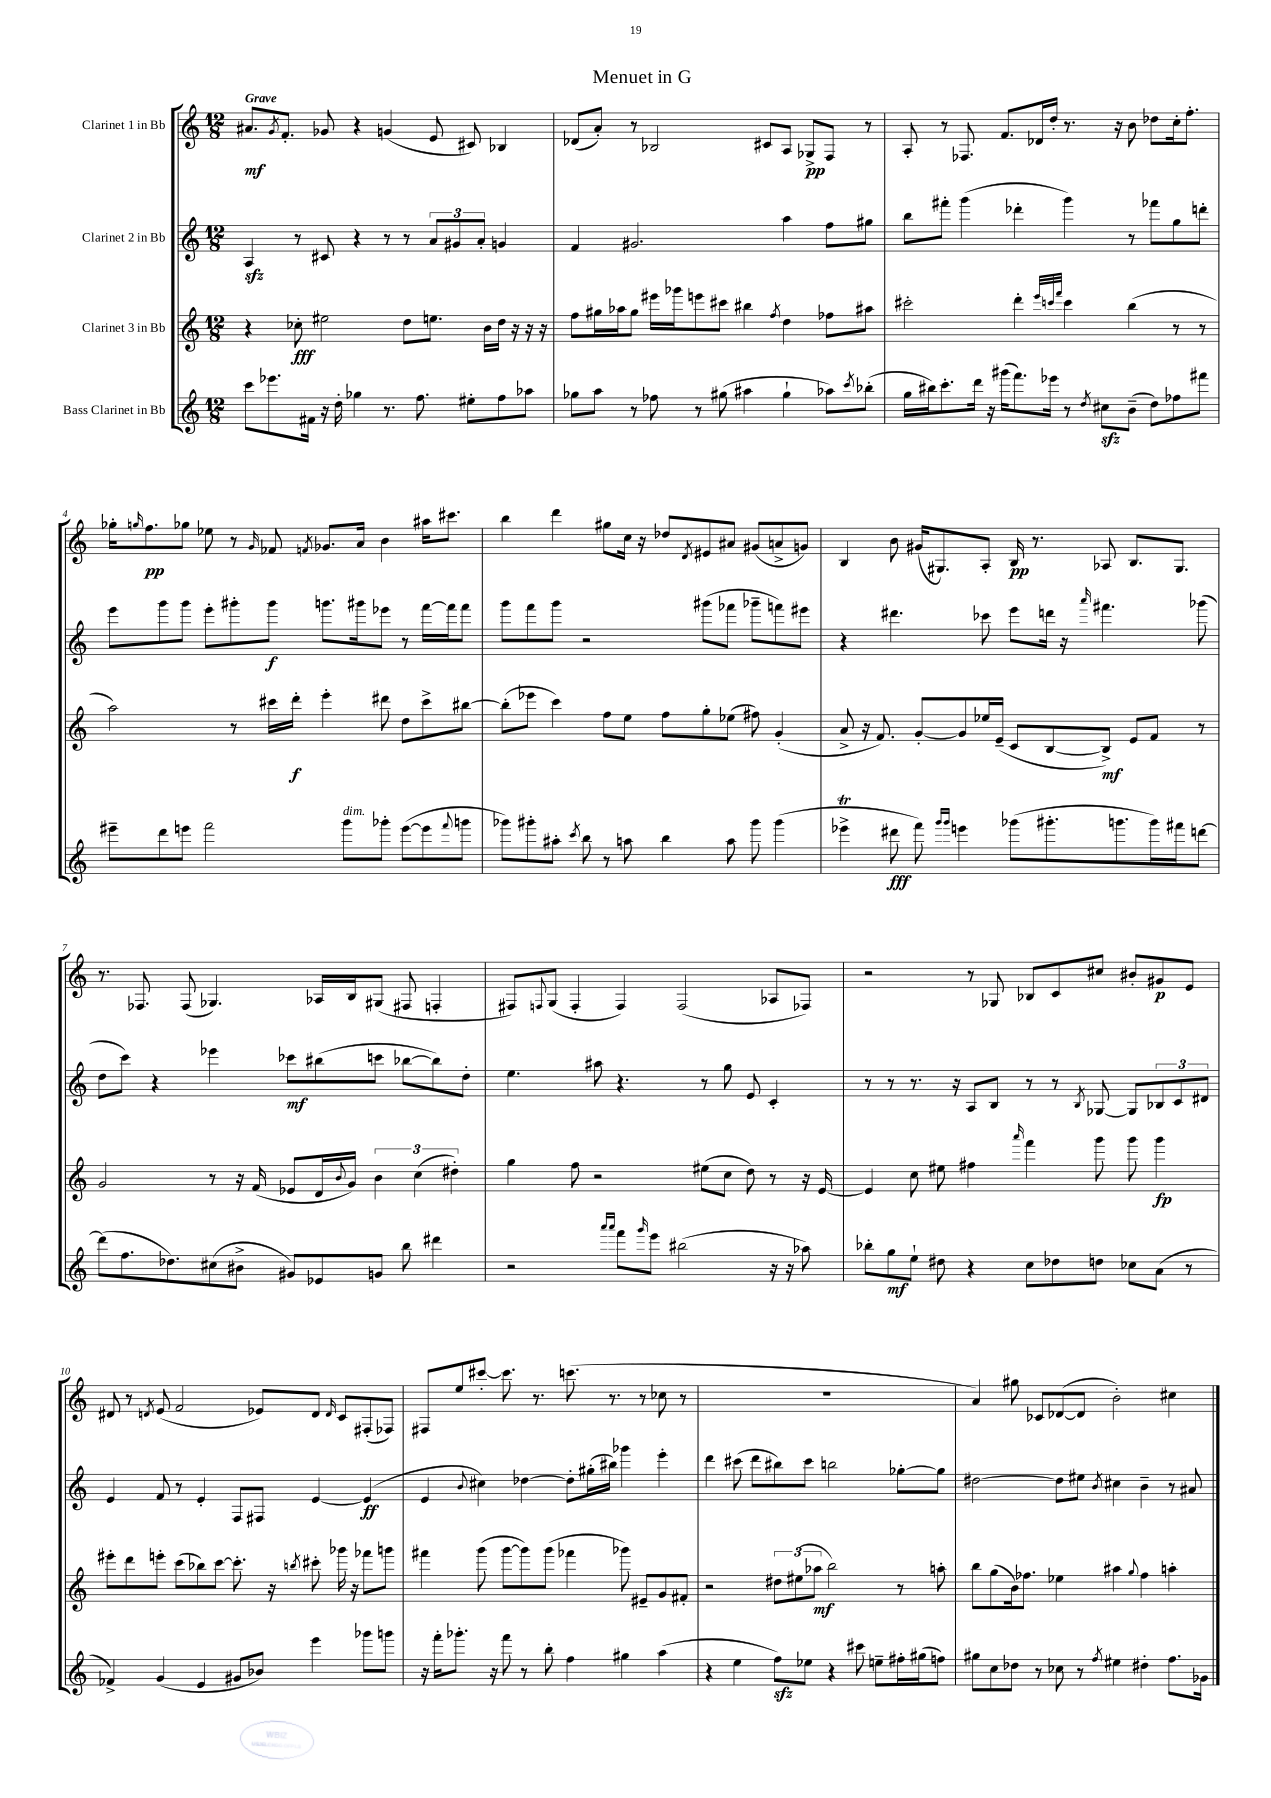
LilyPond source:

\header { title = "Menuet in G" }
<<
\new StaffGroup <<
\new Staff = "s0" \with { instrumentName = "Clarinet 1 in Bb" } {
    \clef treble \key c \major \numericTimeSignature \time 12/8 \tempo "Grave"
    ais'8.\mf \acciaccatura { g'8 } f'8.-. ges'8 r4 g'4( e'8 cis'8) bes4 |
    des'8( a'8-.) r8 bes2 cis'8 a8 ges8->\pp f8 r8 |
    a8-. r8 fes8. f'8. des'16 d''16-. r8. r16 b'8 des''8 c''16-. f''8.-. |
    ges''16-. \grace { g''16 } f''8.\pp ges''8 ees''8 r8 \grace { g'16 } fes'8 \acciaccatura { f'8 } ges'8. a'16 b'4 ais''16 cis'''8. |
    b''4 d'''4 gis''8 c''16 r16 des''8 \acciaccatura { d'8 } eis'8 ais'8 gis'8( a'8-> g'8) |
    b4 b'8 gis'16( gis8.) a8-. b16\pp r8. aes8 b8. gis8. |
    r8. fes8. fes8( ges4.) aes16 b16 gis8( fis8 f4-. |
    fis8) \appoggiatura { f8 } g8( f4-. f4) f2( aes8 fes8) |
    r2 r8 ges8 bes8 c'8 cis''8 bis'8-. gis'8\p e'8 |
    dis'8 r8 \acciaccatura { d'8 } e'8( f'2 ees'8) d'8 \grace { d'16 } c'8 fis8-.( fes8) |
    fis8 e''8 cis'''8~-. cis'''8. r8. c'''8.( r8. r8 ces''8 r8 |
    R1. |
    a'4) gis''8 ces'8 des'8~( des'8 b'2-.) cis''4 \bar "|." |
}
\new Staff = "s1" \with { instrumentName = "Clarinet 2 in Bb" } {
    \clef treble \key c \major \numericTimeSignature \time 12/8
    a4\sfz r8 cis'8 r4 r8 r8 \tuplet 3/2 { a'8 gis'8 a'8-. } g'4 |
    f'4 gis'2. a''4 f''8 gis''8 |
    b''8 fis'''8-. g'''4( des'''4-. g'''4) r8 fes'''8 g''8 d'''8-. |
    e'''8 g'''8 g'''8 e'''8-. gis'''8-. gis'''8\f g'''8. gis'''16 ees'''8 r8 f'''16~ f'''16 f'''8 |
    g'''8 f'''8 g'''8 r2 gis'''8( fes'''8 ges'''8-- f'''8) eis'''8 |
    r4 dis'''4. ces'''8 e'''8 d'''16 r16 \grace { a'''16 } fis'''4. ges'''8( |
    d''8 c'''8) r4 ees'''4 ces'''8\mf bis''8( c'''8 bes''8~ bes''8) d''8-. |
    e''4. ais''8 r4. r8 g''8 e'8 c'4-. |
    r8 r8 r8. r16 a8 b8 r8 r8 \acciaccatura { b8 } ges8~ ges8 \tuplet 3/2 { bes8 c'8 dis'8 } |
    e'4 f'8 r8 e'4-. f8 fis8 e'4~ e'4\ff( |
    e'4 \appoggiatura { b'8 } cis''4) des''4~ des''8-. gis''16-.( bis''16) ges'''4 e'''4-. |
    d'''4 cis'''8( d'''8 bis''8) cis'''8 b''2 ges''8~-. ges''8 |
    dis''2~ dis''8 eis''8 \acciaccatura { b'8 } cis''4 b'4-- r8 ais'8 \bar "|." |
}
\new Staff = "s2" \with { instrumentName = "Clarinet 3 in Bb" } {
    \clef treble \key c \major \numericTimeSignature \time 12/8
    r4 ces''8-.\fff eis''2 d''8 e''8. b'16 d''16 r16 r16 r16 |
    f''8 gis''16 aes''16 gis''8 eis'''16 ges'''16 e'''8 cis'''8 bis''4 \acciaccatura { f''8 } d''4 fes''8 ais''8 |
    cis'''2-. d'''4-. \grace { e'''32 c'''32 f'''32 } c'''4 b''4( r8 r8 |
    a''2) r8 cis'''16 d'''16-.\f e'''4-. dis'''8 d''8 cis'''8-> bis''8~ |
    bis''8-.( ees'''8 c'''4) f''8 e''8 f''8 g''8-. ees''8( fis''8) g'4-.( |
    a'8-> r16 f'8.) g'8~-. g'8 ees''16 e'16--( c'8 b8~ b8->\mf) e'8 f'8 r8 |
    g'2 r8 r16 f'16( ees'8 d'16 \appoggiatura { b'8 } g'16) \tuplet 3/2 { b'4 c''4( dis''4-.) } |
    g''4 f''8 r2 eis''8( c''8 d''8) r8 r16 e'16~ |
    e'4 c''8 eis''8 fis''4 \grace { a'''16 } f'''4 g'''8 g'''8 g'''4\fp |
    eis'''8-. d'''8 e'''8-. c'''8( bes''8) c'''8~ c'''8.-. r16 \acciaccatura { b''8 } cis'''8-. ges'''16 r16 fes'''8 g'''8 |
    fis'''4 g'''8( g'''8~ g'''8) g'''8( fes'''4 ges'''8) eis'8-- g'8 fis'8-. |
    r2 \tuplet 3/2 { dis''8 eis''8( aes''8\mf } b''2) r8 a''8-. |
    b''8 g''8( b'16) fes''8. ees''4 ais''4 \appoggiatura { g''8 } fes''4 a''4-. \bar "|." |
}
\new Staff = "s3" \with { instrumentName = "Bass Clarinet in Bb" } {
    \clef treble \key c \major \numericTimeSignature \time 12/8
    c'''8 ees'''8. fis'16 r16 d''16-. ges''4 r8. f''8. eis''8-. f''8 aes''8 |
    ges''8 a''8 r8 fes''8 r8 gis''8( ais''4 gis''4-! aes''8) \acciaccatura { c'''8 } bes''8-.( |
    g''16 bis''16) c'''8.-. d'''16 r16 gis'''16( f'''8.) ees'''16 r8 \acciaccatura { d''8 } cis''8\sfz b'8--( d''8) fes''8 fis'''8 |
    eis'''8-- d'''8 e'''8 f'''2 g'''8^\markup { \italic "dim." } ges'''8-. e'''8~( e'''8 \appoggiatura { f'''8 } g'''8 |
    ges'''8) gis'''8-. ais''8-. \acciaccatura { c'''8 } b''8 r8 a''8 b''4 a''8 gis'''8 gis'''4( |
    ees'''4->\trill dis'''8\fff f'''8) \grace { g'''16 g'''16 } e'''4 ges'''8( gis'''8.-. g'''8. g'''16) fis'''16 d'''8~ |
    d'''8( f''8. des''8.) cis''8( bis'8-> gis'8) ees'8 g'8 b''8 dis'''4 |
    r2 \grace { a'''16 a'''16 } f'''8 \grace { g'''16 } e'''8 bis''2( r16 r16 aes''8) |
    bes''8-. g''8\mf e''8-! dis''8 r4 c''8 des''8 d''8 ces''8 a'8( r8 |
    fes'4->) g'4( e'4 gis'8 bes'8) e'''4 ges'''8 g'''8 |
    r16 f'''16-. ges'''8.-. r16 f'''8 r8 b''8-. f''4 gis''4 a''4( |
    r4 e''4 f''8\sfz) ees''8 r4 cis'''8 e''8-- fis''16-. gis''16( f''8) |
    gis''8 c''8 des''8 r8 ces''8 r8 \acciaccatura { f''8 } eis''4 dis''4-. f''8. ges'16 \bar "|." |
}
>>
>>
